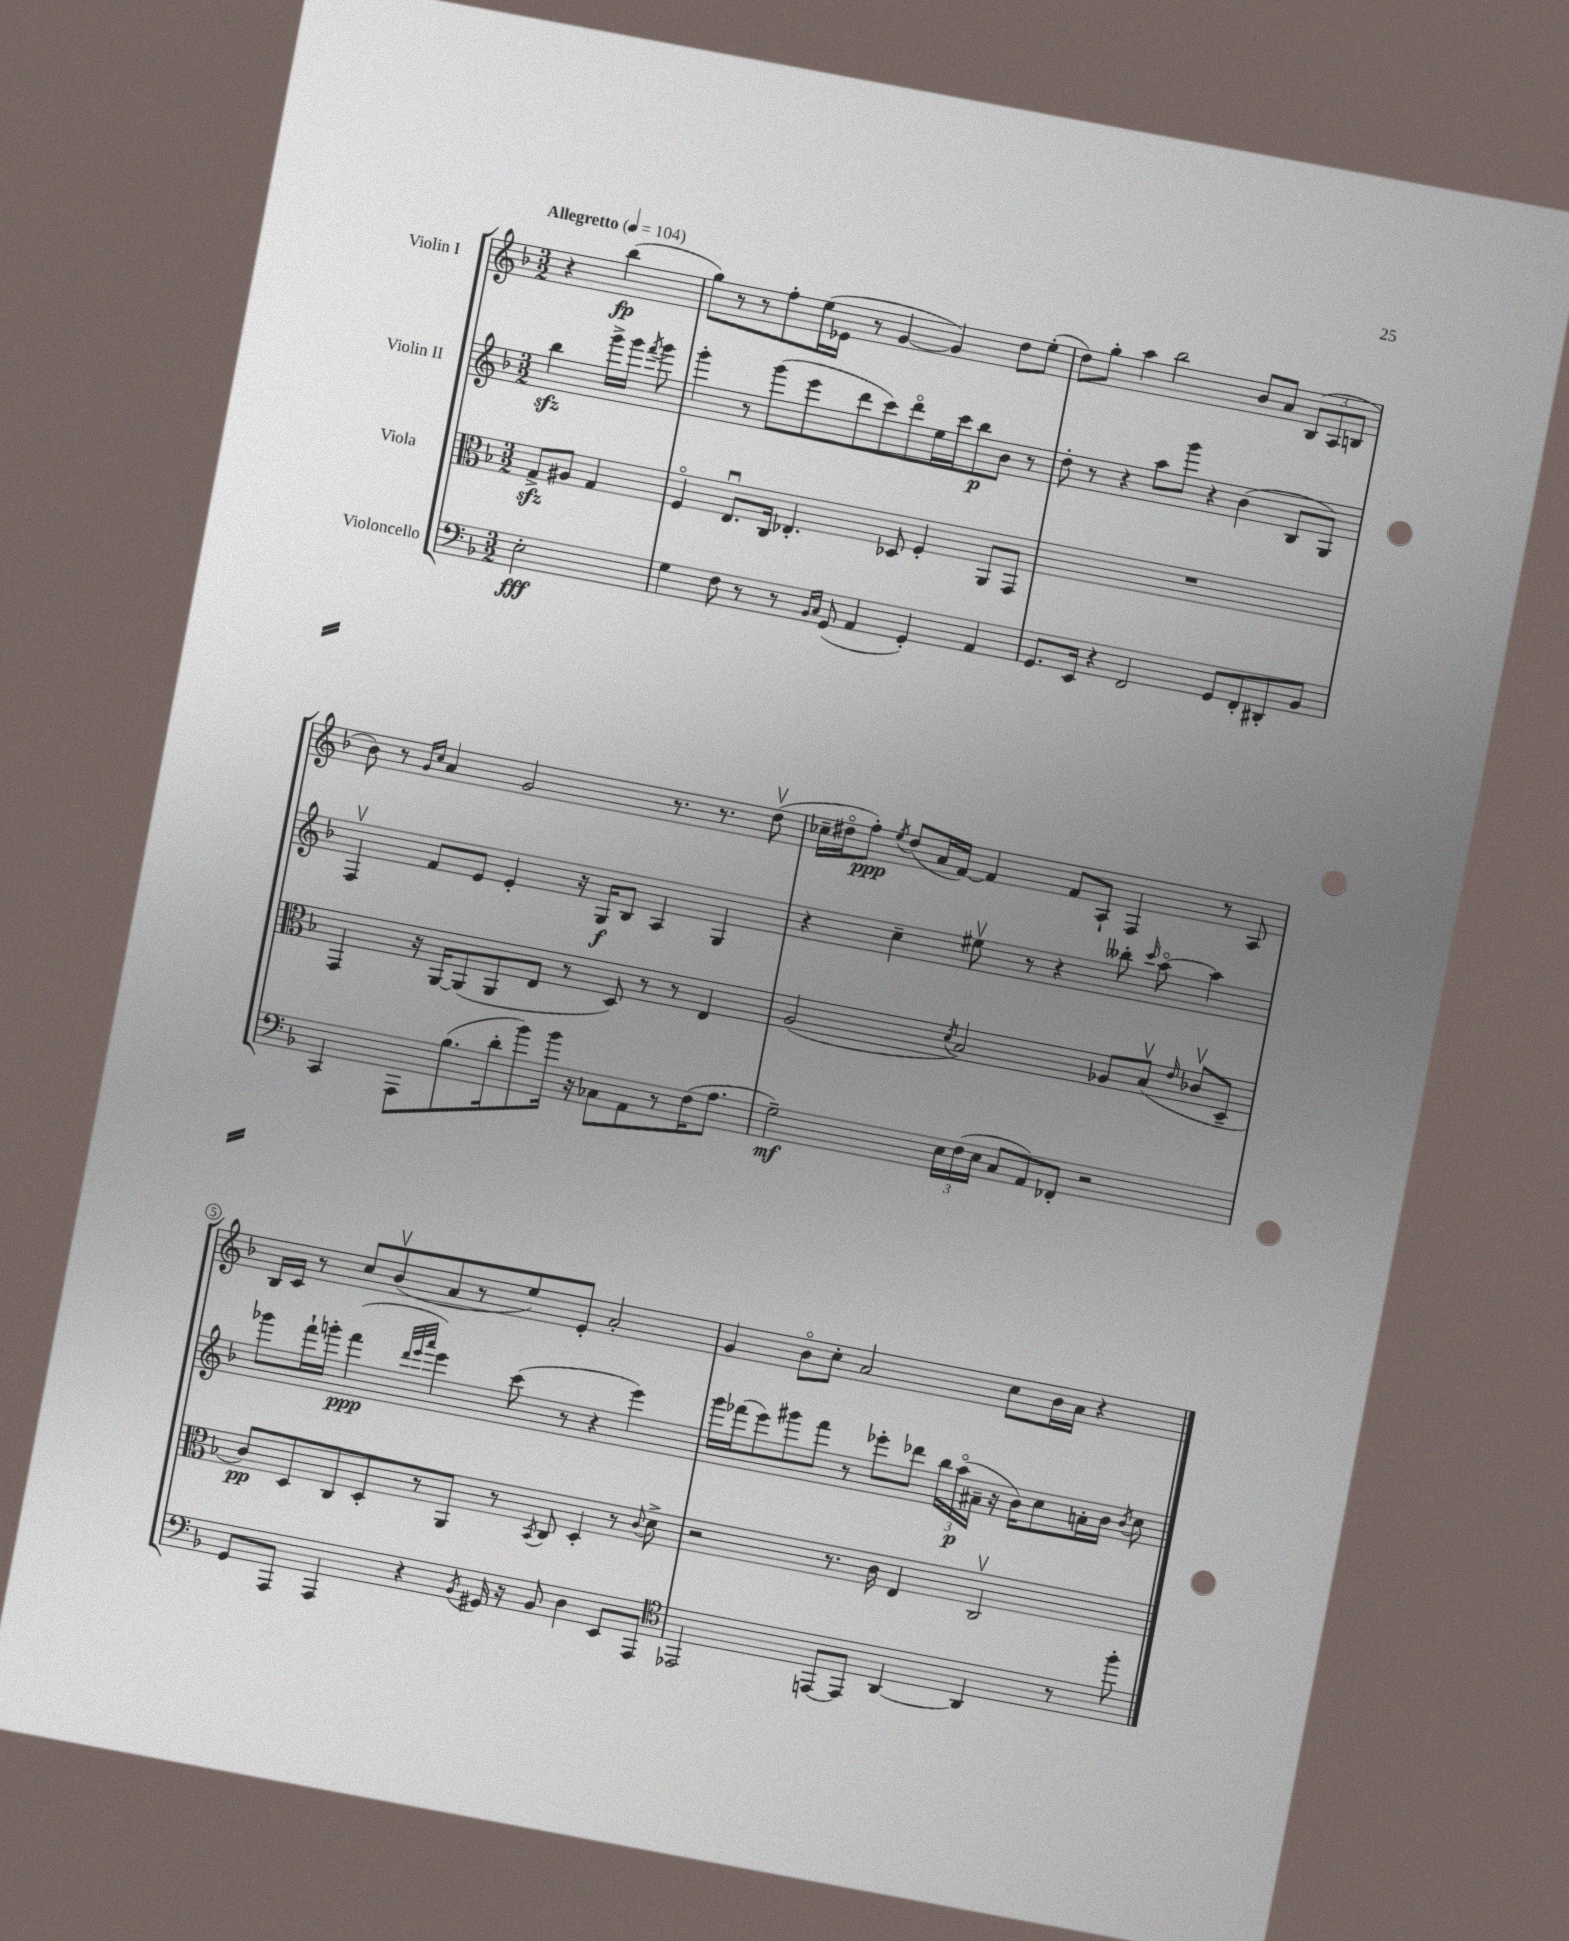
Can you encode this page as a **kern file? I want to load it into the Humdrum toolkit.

**kern	**dynam	**kern	**dynam	**kern	**dynam	**kern	**dynam
*part4	*part4	*part3	*part3	*part2	*part2	*part1	*part1
*staff4	*staff4	*staff3	*staff3	*staff2	*staff2	*staff1	*staff1
*I"Violoncello	*	*I"Viola	*	*I"Violin II	*	*I"Violin I	*
*clefF4	*	*clefC3	*	*clefG2	*	*clefG2	*
*k[b-]	*	*k[b-]	*	*k[b-]	*	*k[b-]	*
*M3/2	*	*M3/2	*	*M3/2	*	*M3/2	*
*MM104	*	*MM104	*	*MM104	*	*MM104	*
=	=	=	=	=	=	=	=
!	!	!	!	!	!	!LO:TX:a:B:t=Allegretto	!
2E'\	fff	8Gzz^/L	.	4bb-zz\	.	4r	.
.	.	8A#X/J	.	.	.	.	.
.	.	4G/	.	16ggg^\LL	.	(4bb-\	fp
.	.	.	.	16ggg\JJ	.	.	.
.	.	.	.	8qfff/	.	.	.
.	.	.	.	8ggg\	.	.	.
=1	=1	=1	=1	=1	=1	=1	=1
4G\	.	4F/	.	4ggg'\	.	8gg\L)	.
.	.	.	.	.	.	8r	.
8F\	.	8.Eu/L	.	8r	.	8r	.
8r	.	.	.	(8ggg\L	.	8ff'\	.
.	.	16C/Jk	.	.	.	.	.
8r	.	4.E-X'/	.	8eee\	.	(16ee\L	.
.	.	.	.	.	.	16e-X\JJ	.
16qqBB-/LL	.	.	.	.	.	.	.
16qqC/JJ	.	.	.	.	.	.	.
(8GG/	.	.	.	8ddd\	.	8r	.
4AA/	.	.	.	8ccc\)	.	[4g/	.
.	.	8D-X/	.	8ddd\	.	.	.
4GG'/)	.	4F'/	.	16ee\L	.	4g/])	.
.	.	.	.	16ccc\J	.	.	.
.	.	.	.	8bb-\	p	.	.
4AA/	.	8AA/L	.	8b-\J	.	8dd\L	.
.	.	8GG/J	.	8r	.	(8ee'\J	.
=2	=2	=2	=2	=2	=2	=2	=2
8.GG/L	.	1.r	.	8dd'\	.	8dd\L)	.
.	.	.	.	8r	.	8gg'\J	.
16EE/Jk	.	.	.	.	.	.	.
4r	.	.	.	4r	.	4aa\	.
2FF/	.	.	.	8aa\L	.	2bb-\	.
.	.	.	.	8ggg\J	.	.	.
.	.	.	.	4r	.	.	.
8GG/L	.	.	.	(4b-\	.	8b-/L	.
8FF'/	.	.	.	.	.	8a/J	.
8DD#X'/	.	.	.	8B-/L	.	(12B-/L	.
.	.	.	.	.	.	12A/	.
8BB-/J	.	.	.	8G/J)	.	.	.
.	.	.	.	.	.	12Bn/J	.
!!LO:LB:g=z
=3	=3	=3	=3	=3	=3	=3	=3
4CC/	.	4GG/	.	4Fv/	.	8b-\)	.
.	.	.	.	.	.	8r	.
.	.	.	.	.	.	16qqg/LL	.
.	.	.	.	.	.	16qqcc/JJ	.
8AAA\L	.	16r	.	8f/L	.	4a/	.
.	.	[16AA/KL	.	.	.	.	.
(8.B-\	.	(8AA/]	.	8e/J	.	.	.
.	.	8AA/	.	4e'/	.	2g/	.
16d'\k	.	.	.	.	.	.	.
8b-\)	.	8E/J	.	.	.	.	.
16b-\Jk	.	8r	.	16r	.	.	.
16r	.	.	.	16G/KL	f	.	.
8C-X\L	.	8D/)	.	8B-/J	.	.	.
8AA\	.	8r	.	4A/	.	8.r	.
8r	.	8r	.	.	.	.	.
.	.	.	.	.	.	8.r	.
(16F\K	.	4E/	.	4G/	.	.	.
8.A\J	.	.	.	.	.	.	.
.	.	.	.	.	.	(8ddv\	.
=4	=4	=4	=4	=4	=4	=4	=4
2G~\)	mf	(2A/	.	4r	.	16cc-X~\LL	.
.	.	.	.	.	.	16dd#X\J	.
.	.	.	.	.	.	8ff'\J)	ppp
.	.	.	.	.	.	8qee/	.
.	.	.	.	4cc~\	.	(8dd#/L	.
.	.	.	.	.	.	16a/L	.
.	.	.	.	.	.	[16f/JJ)	.
.	.	8qd/	.	.	.	.	.
24E\LL	.	2B-/)	.	8ee#Xv\	.	4f/]	.
(24F\	.	.	.	.	.	.	.
24E\JJ	.	.	.	.	.	.	.
8C/L	.	.	.	8r	.	.	.
8AA/)	.	.	.	4r	.	8f/L	.
8FF-X'/J	.	.	.	.	.	8A`/J	.
2r	.	8A-X/L	.	8bb--X'\	.	4F/	.
.	.	.	.	16qqccc/	.	.	.
.	.	(8B-v/J	.	[8aa\	.	.	.
.	.	16qqe/	.	.	.	.	.
.	.	8c-Xv/L	.	4aa\]	.	8r	.
.	.	8D~/J	.	.	.	8A/	.
!!LO:LB:g=z
=5	=5	=5	=5	=5	=5	=5	=5
8GG/L	.	8c/L)	pp	8ggg-X\L	.	16B-/LL	.
.	.	.	.	.	.	16c/JJ	.
8AAA/J	.	8D/	.	16fff`\L	.	8r	.
.	.	.	.	16gggn'\JJ	.	.	.
4AAA/	.	8C/	.	(4fff\	ppp	8cc/L	.
.	.	8D'/	.	.	.	(8b-v/	.
.	.	.	.	32qqddd/LLL	.	.	.
.	.	.	.	32qqeee/	.	.	.
.	.	.	.	32qqaaa/JJJ	.	.	.
4r	.	8r	.	4eee\)	.	8a/	.
.	.	8AA/J	.	.	.	8r	.
8qBB-/	.	.	.	.	.	.	.
16GG#X/	.	8r	.	(8ccc\	.	8ee/)	.
16r	.	.	.	.	.	.	.
.	.	8qBB-/	.	.	.	.	.
8BB-/	.	8C/	.	8r	.	8e'/J	.
4D\	.	4D'/	.	4r	.	2a'/	.
8EE/L	.	8r	.	4eee\)	.	.	.
.	.	8qqc/	.	.	.	.	.
8AAA/J	.	8d^\	.	.	.	.	.
=6	=6	=6	=6	=6	=6	=6	=6
*clefC4	*	*	*	*	*	*	*
2EE-X/	.	2r	.	16ggg\LL	.	4g/	.
.	.	.	.	(16fff-X\J	.	.	.
.	.	.	.	8eee\)	.	.	.
.	.	.	.	8ggg#X\	.	8b-\L	.
.	.	.	.	8fff-\J	.	8cc'\J	.
[8EEn/L	.	8.r	.	8r	.	2a/	.
8EE/J]	.	.	.	8eee-X'\L	.	.	.
.	.	16c\	.	.	.	.	.
[4AA/	.	4E/	.	8ddd-X\J	.	.	.
.	.	.	.	24bb-\LL	.	.	.
.	.	.	.	(24aa\	p	.	.
.	.	.	.	24a#X~\JJ	.	.	.
4AA/]	.	2Cv/	.	16r	.	8cc\L	.
.	.	.	.	16b-\KL)	.	.	.
.	.	.	.	8cc\	.	16b-\L	.
.	.	.	.	.	.	16a\JJ	.
8r	.	.	.	16an'\L	.	4r	.
.	.	.	.	16b-\JJ	.	.	.
.	.	.	.	8qb-/	.	.	.
8ff'\	.	.	.	8cc\	.	.	.
==	==	==	==	==	==	==	==
*-	*-	*-	*-	*-	*-	*-	*-
